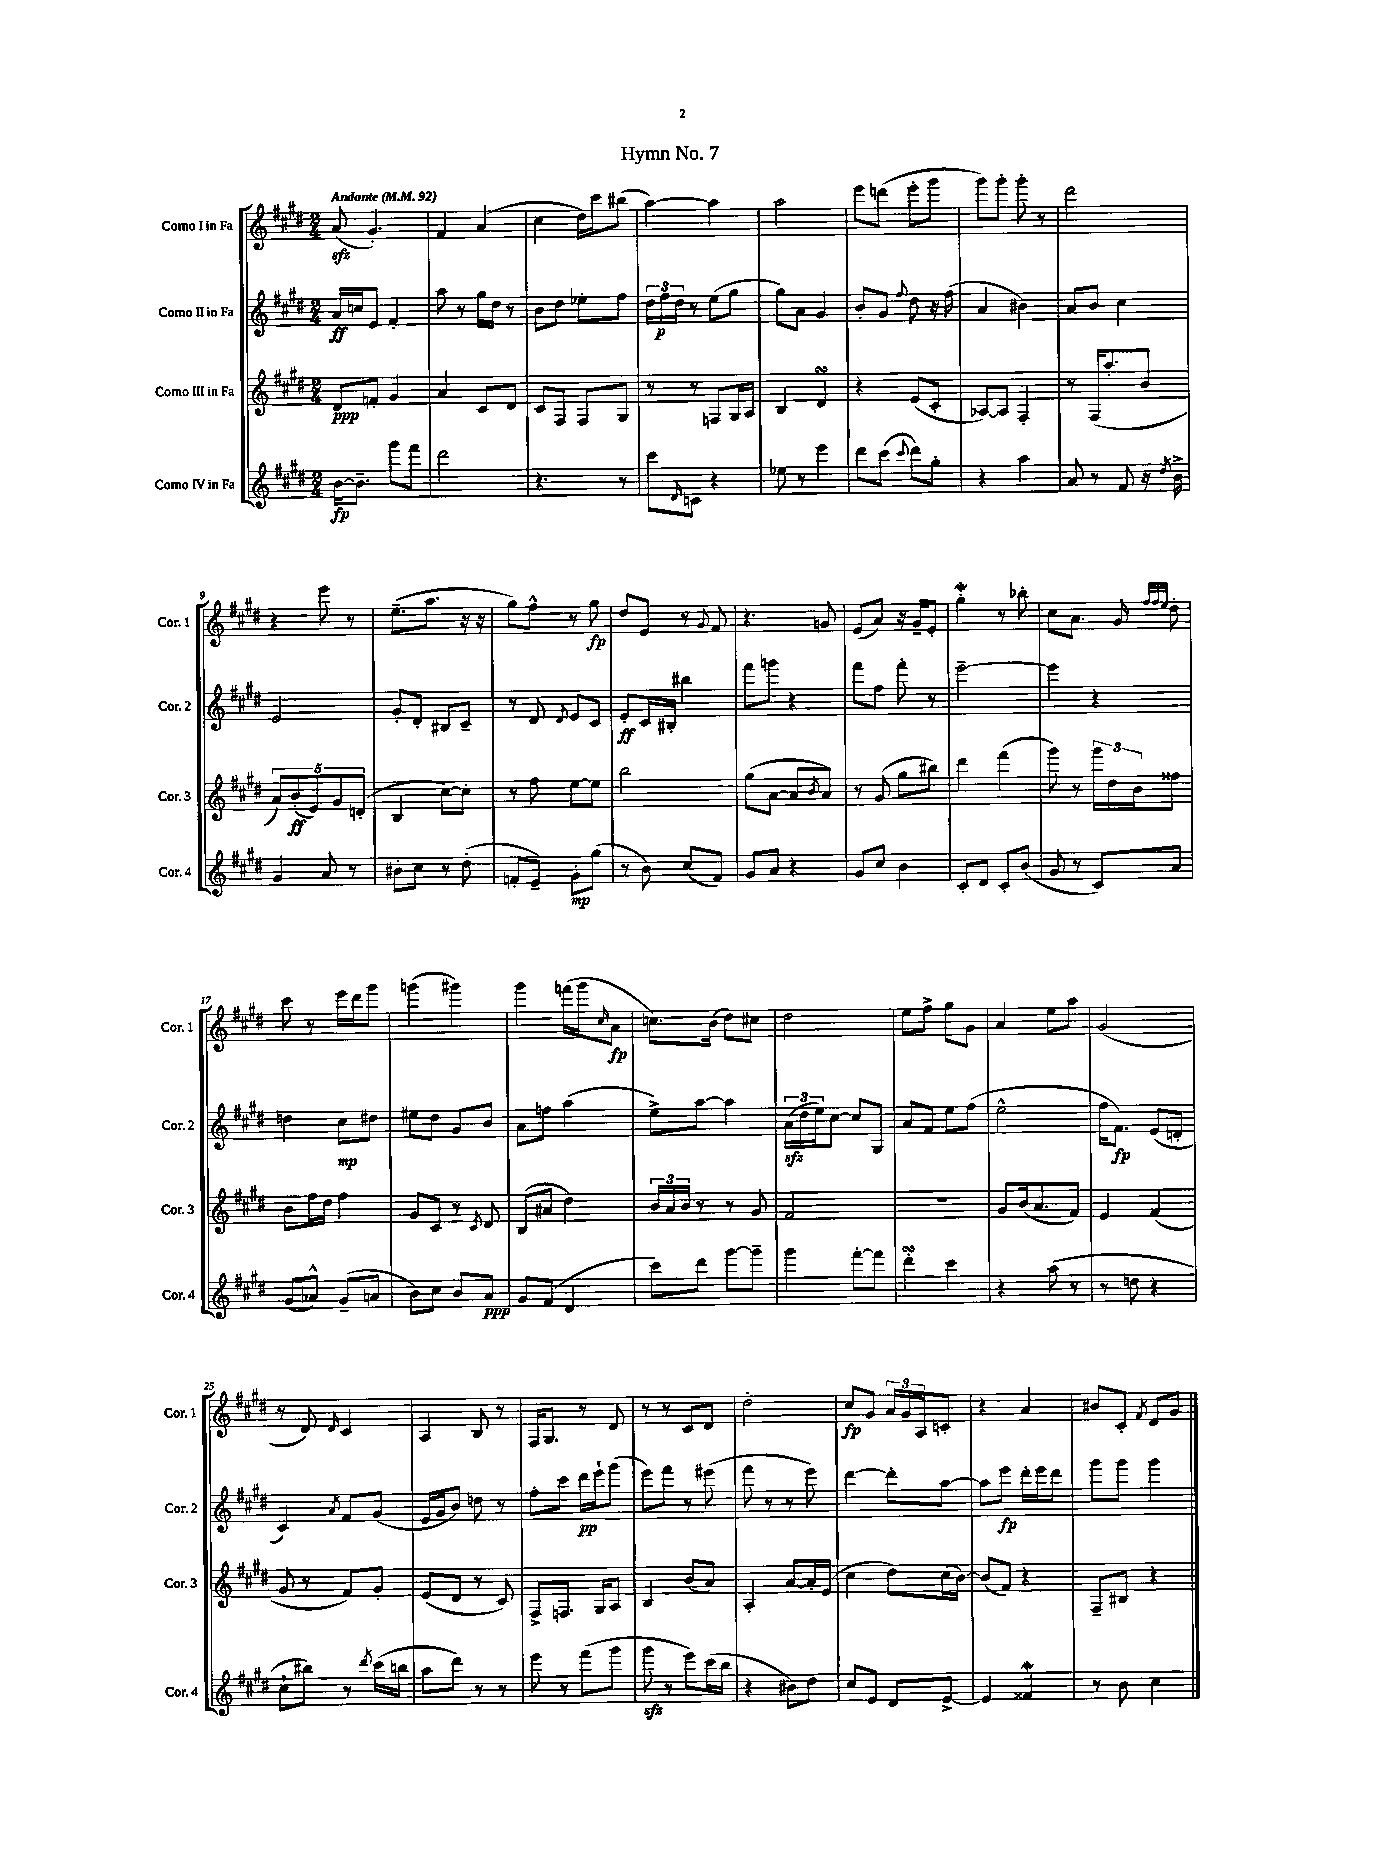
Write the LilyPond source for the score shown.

\header { title = "Hymn No. 7" }
<<
\new StaffGroup <<
\new Staff = "s0" \with { instrumentName = "Corno I in Fa" shortInstrumentName = "Cor. 1" } {
    \clef treble \key e \major \numericTimeSignature \time 2/4 \tempo "Andante" 4 = 92
    a'8\sfz( gis'4.-.) |
    fis'4 a'4( |
    cis''4 dis''16) cis'''16 bis''8( |
    a''4~) a''4 |
    a''2 |
    e'''8 d'''8( e'''8-. gis'''8 |
    gis'''8) gis'''8-. gis'''8-. r8 |
    dis'''2 |
    r4 e'''8 r8 |
    e''8.--( a''8. r16 r16 |
    gis''8) fis''8-^ r8 gis''8\fp |
    dis''8 e'8 r8 \appoggiatura { gis'8 } fis'8 |
    r4. g'8 |
    e'8( a'8) r16 gis'16-- e'8-. |
    gis''4-.\mordent r8 bes''8-. |
    cis''8 a'8. gis'16 \grace { fis''32 fis''32 e''32 } dis''8-. |
    cis'''8 r8 e'''16 dis'''16 gis'''8 |
    g'''4( gis'''4) |
    gis'''4 f'''16( gis'''16 \grace { cis''16 } a'8\fp |
    c''8.) b'16( dis''8) cis''8 |
    dis''2 |
    e''8 fis''8-> gis''8 gis'8 |
    a'4 e''8 a''8 |
    gis'2( |
    r8 dis'8) \grace { dis'16 } cis'4 |
    a4 b8 r8 |
    fis16 gis8. r8 dis'8 |
    r8 r8 cis'8 dis'8 |
    dis''2-. |
    cis''8\fp gis'8 \tuplet 3/2 { a'16 gis'16 a16 } c'8-. |
    r4 a'4 |
    bis'8 cis'8-. \acciaccatura { fis'8 } dis'8 gis'8 \bar "|." |
}
\new Staff = "s1" \with { instrumentName = "Corno II in Fa" shortInstrumentName = "Cor. 2" } {
    \clef treble \key e \major \numericTimeSignature \time 2/4
    a'16\ff c''16 e'8 fis'4-. |
    a''8 r8 gis''16 dis''16 r8 |
    b'8 dis''8 ees''8-. fis''8 |
    \tuplet 3/2 { dis''16 fis''16\p dis''16 } r8 e''8( gis''8 |
    gis''8) a'8 gis'4 |
    b'8-. gis'8 \appoggiatura { fis''8 } dis''8 r16 fis''16( |
    a'4 bis'4) |
    a'8 b'8 cis''4 |
    e'2 |
    gis'8-. dis'8-. bis8 cis'8-- |
    r8 dis'8 \appoggiatura { dis'8 } e'8 cis'8 |
    e'8-.\ff cis'16 bis16-. bis''4 |
    fis'''8 g'''8 r4 |
    fis'''8 fis''8 fis'''8-. r8 |
    e'''2~-- |
    e'''4 r4 |
    d''4 cis''8\mp dis''8 |
    eis''8 dis''8 gis'8 b'8 |
    a'8 f''8 a''4( |
    e''8->) a''8~ a''4 |
    \tuplet 3/2 { a'16\sfz( dis''16 e''16) } cis''8~ cis''8 gis8 |
    a'8 fis'8 e''8 fis''8( |
    e''2-^ |
    fis''16 fis'8.\fp) e'8( d'8-. |
    cis'4) \acciaccatura { a'8 } fis'8 gis'8( |
    e'16 gis'16 b'8) d''8 r8 |
    fis''8-. cis'''8 dis'''16\pp e'''16-! gis'''8( |
    e'''8) fis'''8 r8 eis'''8( |
    fis'''8 r8 r8 e'''8) |
    dis'''4~ dis'''8-. a''8~ |
    a''8 e'''8\fp dis'''16-. e'''16 dis'''8 |
    gis'''8 gis'''8 gis'''4 \bar "|." |
}
\new Staff = "s2" \with { instrumentName = "Corno III in Fa" shortInstrumentName = "Cor. 3" } {
    \clef treble \key e \major \numericTimeSignature \time 2/4
    dis'8\ppp f'8-. gis'4 |
    a'4 cis'8 dis'8 |
    cis'8 fis8 fis8 gis8 |
    r8 r8 f8 gis16 a16 |
    b4 dis'4\turn |
    r4 e'8( cis'8-. |
    aes8~) aes8 fis4-. |
    r8 fis16( a''8.-. b'8 |
    \tuplet 5/4 { a'8) b'8-.\ff( e'8) gis'8 d'8-.( } |
    b4 cis''8~) cis''8-. |
    r8 fis''8 e''8~ e''8 |
    b''2 |
    gis''8( a'8~ a'8 \acciaccatura { b'8 } a'8) |
    r8 gis'8( gis''8 bis''8) |
    dis'''4 fis'''4( |
    gis'''8) r8 \tuplet 3/2 { gis'''16 dis''16 b'16 } fisis''8 |
    b'8 fis''16 dis''16 fis''4 |
    gis'8 cis'8 r8 \acciaccatura { cis'8 } dis'8 |
    b8( ais'8 dis''4) |
    \tuplet 3/2 { b'16 a'16 b'16 } r8 r8 gis'8 |
    fis'2 |
    r2 |
    gis'8 b'16( a'8. fis'8) |
    e'4 fis'4( |
    gis'8 r8 fis'8) gis'8-. |
    e'8( dis'8 r8 cis'8) |
    fis8-> f8. gis16 a8 |
    b4 b'8( a'8) |
    a4-. a'8~ a'16-. e'16( |
    cis''4 dis''8) cis''16( b'16~) |
    b'8( fis'8) r4 |
    fis8-- bis8 r4 \bar "|." |
}
\new Staff = "s3" \with { instrumentName = "Corno IV in Fa" shortInstrumentName = "Cor. 4" } {
    \clef treble \key e \major \numericTimeSignature \time 2/4
    b'16~\fp b'8.-- gis'''8 fis'''8 |
    dis'''2 |
    r4. r8 |
    cis'''8 \grace { dis'16 } c'8 r4 |
    ees''8 r8 e'''4 |
    dis'''8 cis'''8( \appoggiatura { cis'''8 } dis'''8) gis''8-. |
    r4 a''4 |
    a'8 r8 fis'8 r16 \acciaccatura { dis''8 } b'16-> |
    gis'4 a'8 r8 |
    bis'8-. cis''8 r8 dis''8-.( |
    f'8-. e'8--) gis'8-.\mp gis''8( |
    r8 b'8) cis''8( fis'8) |
    gis'8 a'8 r4 |
    gis'8 cis''8 b'4 |
    cis'8-. dis'8 cis'8-. b'8( |
    gis'8 r8 cis'8) a'8 |
    gis'8( aes'8-^) gis'8--( a'8 |
    b'8) cis''8 b'8 a'8\ppp |
    gis'8 fis'8( dis'4 |
    cis'''8) dis'''8 gis'''8~ gis'''8-- |
    gis'''4 fis'''8~-. fis'''8 |
    dis'''4-.\turn cis'''4 |
    r4 a''8( r8 |
    r8 d''8 r4 |
    cis''8-! bis''8) r8 \acciaccatura { dis'''8 } cis'''16( b''16 |
    a''8 dis'''8) r8 r8 |
    e'''8 r8 fis'''8( gis'''8 |
    gis'''8\sfz r8 e'''8) cis'''16( b''16 |
    r4 bis'8) dis''8 |
    cis''8 e'8 dis'8 e'8~-> |
    e'4 fisis'4\mordent |
    r8 b'8 cis''4 \bar "|." |
}
>>
>>
